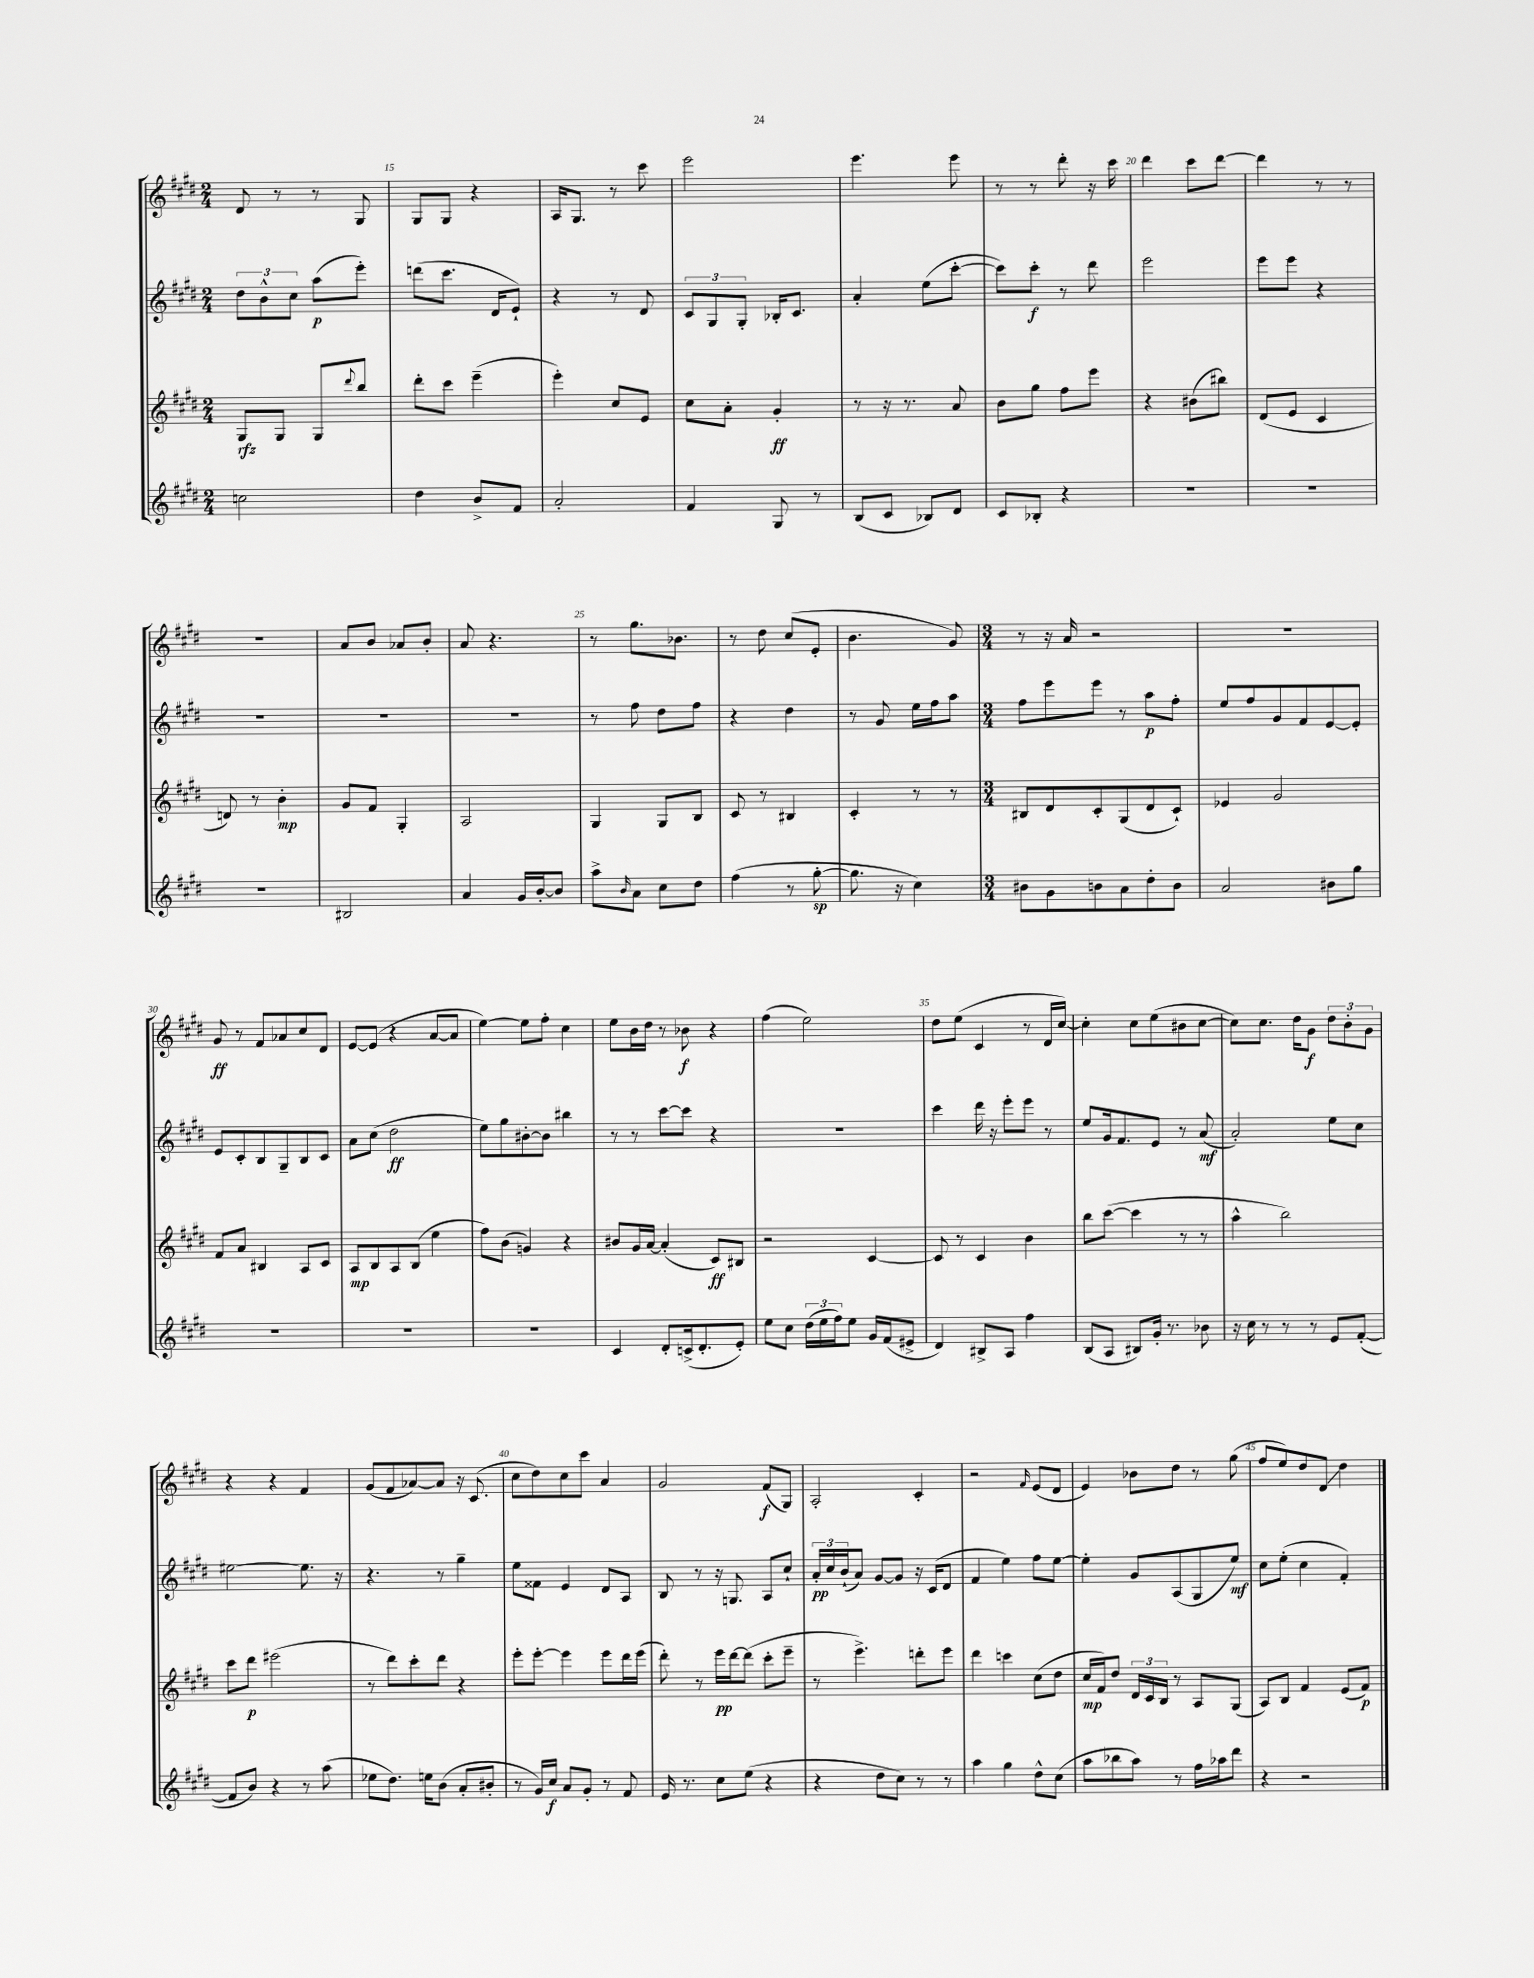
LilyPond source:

<<
\new StaffGroup <<
\new Staff = "s0" {
    \clef treble \key e \major \numericTimeSignature \time 2/4
    dis'8 r8 r8 gis8 |
    gis8 gis8 r4 |
    a16 gis8. r8 cis'''8 |
    e'''2 |
    e'''4. e'''8 |
    r8 r8 dis'''8-. r16 cis'''16 |
    dis'''4 cis'''8 dis'''8~ |
    dis'''4 r8 r8 |
    R2 |
    a'8 b'8 aes'8 b'8-. |
    a'8 r4. |
    r8 gis''8. bes'8. |
    r8 dis''8 cis''8( e'8-. |
    b'4. gis'8) |
    \numericTimeSignature \time 3/4 r8 r16 a'16 r2 |
    R2. |
    gis'8\ff r8 fis'8 aes'8 cis''8 dis'8 |
    e'8~ e'8( r4 a'8~ a'8 |
    e''4~) e''8 fis''8-. cis''4 |
    e''8 b'16 dis''16 r8 bes'8\f r4 |
    fis''4( e''2) |
    dis''8 e''8( cis'4 r8 dis'16 cis''16~) |
    cis''4-. cis''8 e''8( bis'8 cis''8~ |
    cis''8) cis''8. dis''16 gis'8\f \tuplet 3/2 { dis''8 b'8-. gis'8 } |
    r4 r4 fis'4 |
    gis'8( fis'8 aes'8~) aes'8 r16 cis'8.( |
    cis''8 dis''8) cis''8 cis'''8 a'4 |
    gis'2 fis'8\f( gis8) |
    a2-. cis'4-. |
    r2 \grace { fis'16 } e'8( dis'8 |
    e'4) bes'8 dis''8 r8 gis''8( |
    fis''8 e''8) dis''8 dis'8\glissando dis''4 \bar "|." |
}
\new Staff = "s1" {
    \clef treble \key e \major \numericTimeSignature \time 2/4
    \tuplet 3/2 { dis''8 b'8-^ cis''8 } a''8\p( e'''8-.) |
    d'''8( cis'''8. dis'16 e'8-!) |
    r4 r8 dis'8 |
    \tuplet 3/2 { cis'8 gis8 gis8-. } bes16-. cis'8. |
    a'4-. e''8( cis'''8~-. |
    cis'''8) cis'''8-.\f r8 dis'''8 |
    e'''2 |
    e'''8 e'''8 r4 |
    r2 |
    R2 |
    R2 |
    r8 fis''8 dis''8 fis''8 |
    r4 dis''4 |
    r8 gis'8 e''16 fis''16 a''8 |
    \numericTimeSignature \time 3/4 fis''8 e'''8 e'''8 r8 a''8\p fis''8-. |
    e''8 fis''8 gis'8 fis'8 e'8~ e'8-. |
    e'8 cis'8-. b8 gis8-- b8 cis'8 |
    a'8 cis''8( dis''2\ff |
    e''8) gis''8 bis'8~-. bis'8 bis''4 |
    r8 r8 cis'''8~ cis'''8 r4 |
    R2. |
    cis'''4 dis'''16 r16 e'''8-. e'''8 r8 |
    e''8 gis'16 fis'8. e'8 r8 a'8\mf( |
    a'2-.) e''8 cis''8 |
    eis''2~ eis''8. r16 |
    r4. r8 gis''4-- |
    e''8 fisis'8 e'4 dis'8 a8 |
    b8 r8 r16 g8. a8 cis''8-! |
    \tuplet 3/2 { a'16-.\pp cis''16 b'16-!( } a'8) gis'8~ gis'8 r16 cis'16( dis'8 |
    fis'4 e''4) fis''8 e''8~ |
    e''4-. gis'8 a8( gis8 e''8\mf) |
    cis''8 e''8-.( cis''4 fis'4-.) \bar "|." |
}
\new Staff = "s2" {
    \clef treble \key e \major \numericTimeSignature \time 2/4
    gis8\rfz gis8 gis8 \appoggiatura { dis'''8 } b''8 |
    dis'''8-. cis'''8 e'''4--( |
    e'''4-.) cis''8 e'8 |
    cis''8 a'8-. gis'4-.\ff |
    r8 r16 r8. a'8 |
    b'8 gis''8 fis''8 e'''8 |
    r4 bis'8( bis''8) |
    dis'8( e'8 cis'4 |
    d'8) r8 b'4-.\mp |
    gis'8 fis'8 gis4-. |
    a2 |
    gis4 gis8 b8 |
    cis'8 r8 bis4 |
    cis'4-. r8 r8 |
    \numericTimeSignature \time 3/4 bis8 dis'8 cis'8-. gis8( dis'8 cis'8-!) |
    ees'4 gis'2 |
    fis'8 a'8 bis4 a8 cis'8 |
    a8\mp b8 a8 b8( e''4 |
    fis''8) b'8( g'4) r4 |
    bis'8 gis'16 a'16~ a'4-.( cis'8\ff) bis8 |
    r2 cis'4~ |
    cis'8 r8 cis'4 b'4 |
    b''8 cis'''8~( cis'''4 r8 r8 |
    a''4-^ b''2) |
    cis'''8 dis'''8\p eis'''2( |
    r8 dis'''8) cis'''8-. dis'''8 r4 |
    e'''8-. e'''8~-. e'''4 e'''8 dis'''16 e'''16( |
    dis'''8-.) r8 e'''16\pp dis'''16~ dis'''8( cis'''8-. e'''8-- |
    r8 e'''4.->) d'''8-. e'''8 |
    dis'''4 c'''4 cis''8( dis''8 |
    cis''16\mp fis'16) dis''8 \tuplet 3/2 { dis'16 cis'16 b16 } r8 a8 gis8( |
    a8) b8 fis'4 e'8( fis'8\p) \bar "|." |
}
\new Staff = "s3" {
    \clef treble \key e \major \numericTimeSignature \time 2/4
    c''2 |
    dis''4 b'8-> fis'8 |
    a'2-. |
    fis'4 gis8 r8 |
    b8( cis'8 bes8) dis'8 |
    cis'8 bes8-. r4 |
    R2 |
    R2 |
    R2 |
    bis2 |
    a'4 gis'16 b'16~-. b'8 |
    a''8-> \grace { b'16 } a'8 cis''8 dis''8 |
    fis''4( r8 gis''8~-.\sp |
    gis''8. r16 cis''4) |
    \numericTimeSignature \time 3/4 bis'8 gis'8 b'8 a'8 dis''8-. b'8 |
    a'2 bis'8 gis''8 |
    R2. |
    R2. |
    R2. |
    cis'4 dis'8-. c'16->( dis'8.-. e'8-.) |
    e''8 cis''8 \tuplet 3/2 { dis''16( e''16 fis''16) } e''8 gis'16 fis'16( eis'8-> |
    dis'4) bis8-> a8 fis''4 |
    b8( a8 bis8) gis'16-. r8. bes'8 |
    r16 cis''16 r8 r8 r8 e'8 fis'8~-.( |
    fis'8 b'8) r4 r8 a''8( |
    ees''8 dis''8.) e''16 b'8( a'8-. bis'8-. |
    r8 gis'16) cis''16\f a'8 gis'8-. r8 fis'8 |
    e'16 r8. cis''8 e''8( r4 |
    r4 dis''8 cis''8) r8 r8 |
    a''4 gis''4 dis''8-^ cis''8( |
    a''8 bes''8 a''8) r8 fis''16 aes''16 dis'''8 |
    r4 r2 \bar "|." |
}
>>
>>
\layout { \context { \Score currentBarNumber = #14 \override BarNumber.break-visibility = ##(#f #t #t) barNumberVisibility = #(every-nth-bar-number-visible 5) } }
